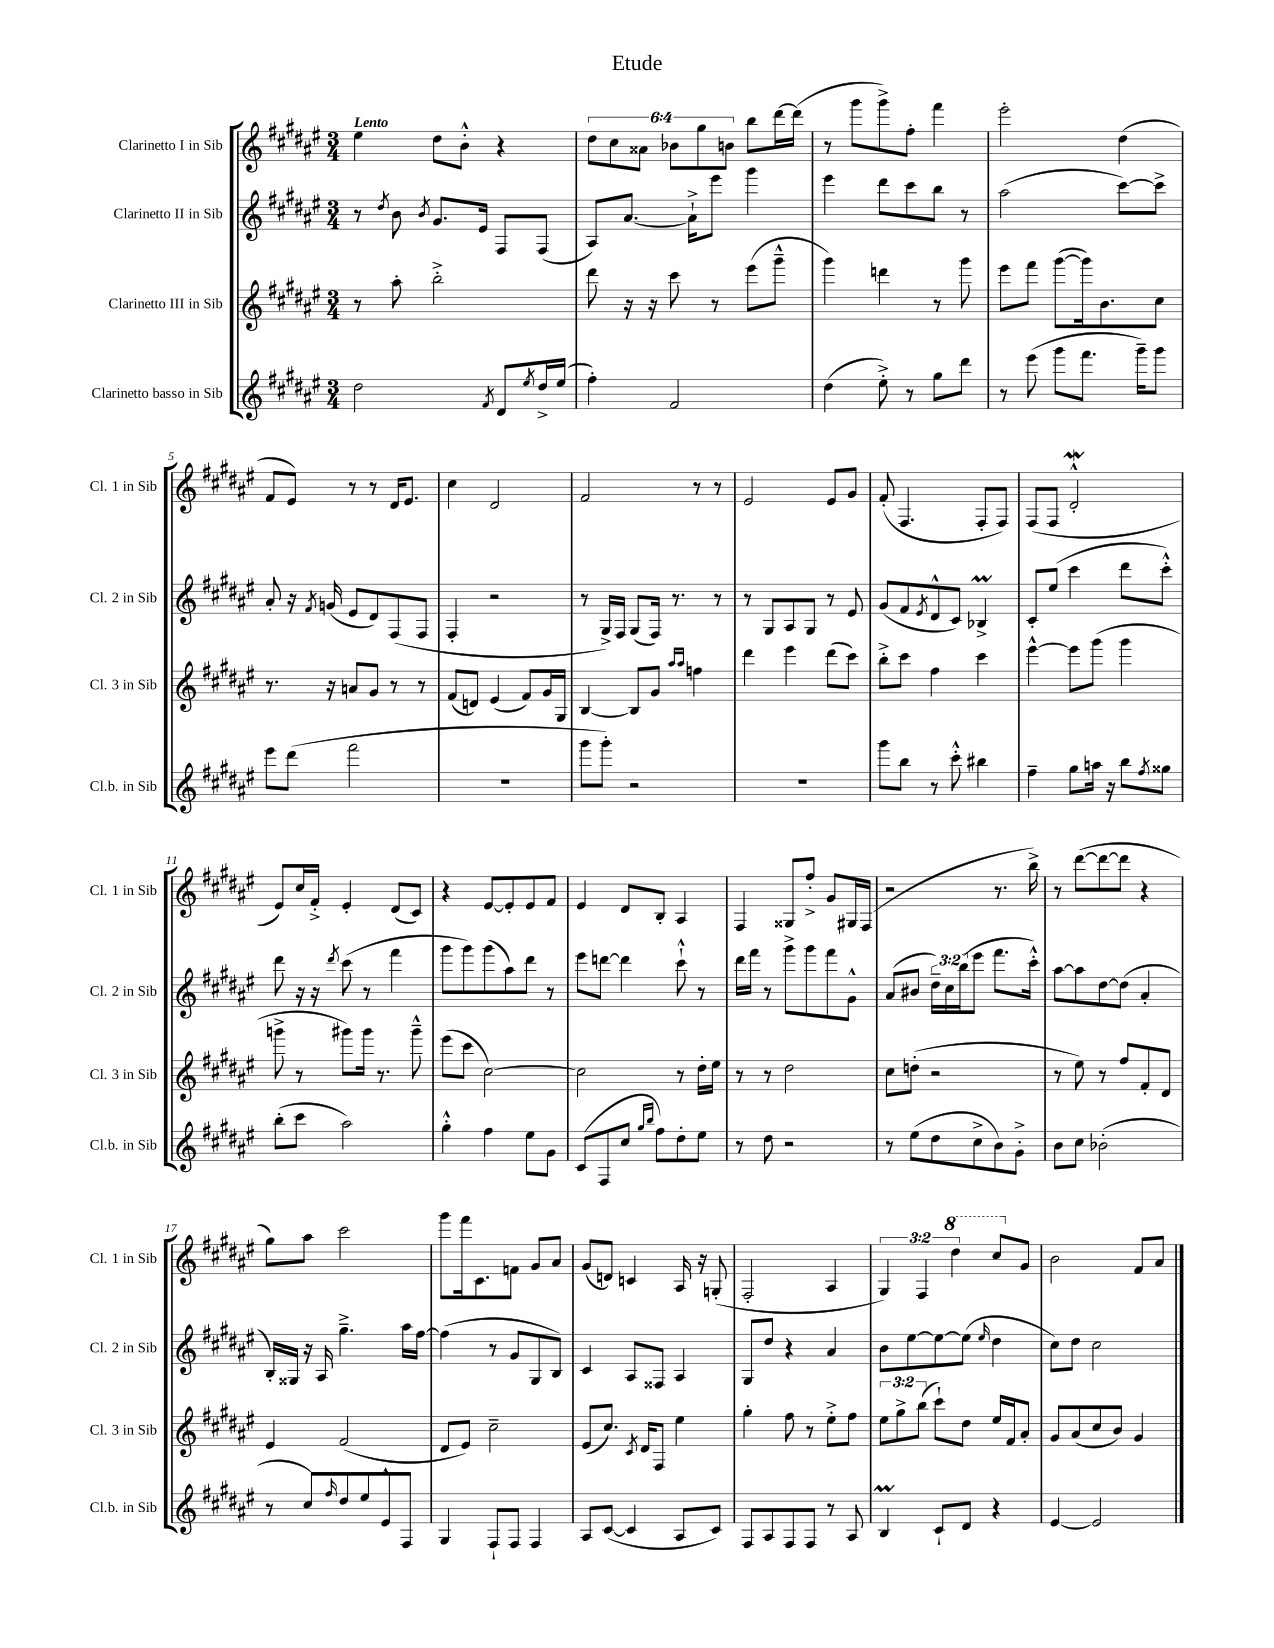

**kern	**kern	**kern	**kern
*staff4	*staff3	*staff2	*staff1
*clefG2	*clefG2	*clefG2	*clefG2
*k[f#c#g#d#a#e#]	*k[f#c#g#d#a#e#]	*k[f#c#g#d#a#e#]	*k[f#c#g#d#a#e#]
*M3/4	*M3/4	*M3/4	*M3/4
2dd#	8r	8r	4ee#
.	.	8qdd#	.
.	8aa#'	8b	.
.	.	8qb	.
.	2bb'^	8.g#	8dd#
.	.	.	8b'^^
.	.	16e#	.
8qf#	.	.	.
8d#	.	8F#	4r
8qee#	.	.	.
16dd#^	.	(8F#	.
(16ee#	.	.	.
=	=	=	=
4ff#')	8ddd#	8A#)	12dd#
.	.	.	12cc#
.	16r	[8.a#	.
.	.	.	12a##
.	16r	.	.
2f#	8ccc#	.	12b-
.	.	16a#`^]	.
.	.	.	12gg#
.	8r	8eee#	.
.	.	.	12b
.	(8eee#	4ggg#	8bb
.	8ggg#~^^	.	[16ddd#
.	.	.	(16ddd#]
=	=	=	=
(4dd#	4ggg#)	4eee#	8r
.	.	.	8ggg#
8ee#'^)	4ddd	8ddd#	8ggg#^)
8r	.	8ccc#	8ff#'
8gg#	8r	8bb	4fff#
8ddd#	8ggg#	8r	.
=	=	=	=
8r	8eee#	(2aa#	2eee#'
(8eee#	8fff#	.	.
8ggg#	([8ggg#	.	.
8.fff#	16ggg#])	.	.
.	8.b	.	.
.	.	[8ccc#)	(4dd#
16ggg#~)	.	.	.
8ggg#	8cc#	8ccc#^]	.
=	=	=	=
8eee#	8.r	8a#'	8f#
(8ddd#	.	16r	8e#)
.	.	8qf#	.
.	16r	(16g	.
2fff#	8a	8e#	8r
.	8g#	8d#)	8r
.	8r	(8F#	16d#
.	.	.	8.e#
.	8r	8F#	.
=	=	=	=
2.r	(8f#	4F#'	4cc#
.	8d)	.	.
.	(4e#	2r	2d#
.	8f#)	.	.
.	16g#	.	.
.	16G#	.	.
=	=	=	=
8ggg#	[4B	8r	2f#
8ggg#')	.	16G#^)	.
.	.	16F#	.
2r	8B]	(8G#	.
.	8g#	16F#)	.
.	.	8.r	.
.	16qqaa#	.	.
.	16qqaa#	.	.
.	4ff	.	8r
.	.	8r	8r
=	=	=	=
2.r	4ddd#	8r	2e#
.	.	8G#	.
.	4eee#	8A#	.
.	.	8G#	.
.	(8ddd#	8r	8e#
.	8ccc#)	8e#	8g#
=	=	=	=
8ggg#	8bb'^	(8g#	(8f#'
8bb	8ccc#	8f#	4.F#
.	.	8qe#	.
8r	4ff#	8d#^^	.
8ccc#'^^	.	8c#)	.
4bb#	4ccc#	4B-^	8F#'
.	.	.	8F#)
=	=	=	=
4ff#~	[4eee#^^	8c#'	(8F#
.	.	(8ee#	8F#
8gg#	8eee#]	4ccc#	2d#'^^
16aa	(8ggg#	.	.
16r	.	.	.
8bb	4ggg#	8ddd#	.
8qff#	.	.	.
8gg##	.	8ccc#'^^)	.
=	=	=	=
(8bb'	8ggg^	8ddd#	8e#)
8ccc#	8r	16r	16cc#
.	.	16r	16f#'^
.	.	8qddd#	.
2aa#)	8ggg#)	(8ccc#	4e#'
.	16ggg#	8r	.
.	8.r	.	.
.	.	4fff#	(8d#
.	8ggg#~^^	.	8c#)
=	=	=	=
4gg#'^^	(8eee#	8ggg#	4r
.	8ccc#	8ggg#)	.
4ff#	[2cc#)	(8ggg#	[8e#
.	.	8aa#)	8e#']
8ee#	.	8ddd#	8e#
8g#	.	8r	8f#
=	=	=	=
(8c#	2cc#]	8eee#	4e#
8F#	.	[8ddd	.
8cc#	.	4ddd]	8d#
16qqgg#	.	.	.
16qqbb	.	.	.
8ff#)	.	.	8B'
8dd#'	8r	8ccc#`^^	4A#
8ee#	16dd#'	8r	.
.	16ee#	.	.
=	=	=	=
8r	8r	16ddd#	4F#
.	.	16fff#	.
8dd#	8r	8r	.
2r	2dd#	8ggg#^	8G##
.	.	8ggg#	8ff#'^
.	.	8fff#	8g#
.	.	8g#^^	16G#
.	.	.	(16F#
=	=	=	=
8r	8cc#	(8a#	2r
(8ee#	(8dd'	8b#	.
8dd#	2r	24dd#~)	.
.	.	24cc#	.
.	.	(24bb	.
8cc#^	.	8eee#	.
8b)	.	8.fff#	8.r
8g#'^	.	.	.
.	.	16ccc#'^^)	16bb^)
=	=	=	=
8b	8r	[8aa#	8r
8cc#	8ee#)	8aa#]	([8ddd#
(2b-'	8r	[8dd#	8ddd#_
.	8ff#	(8dd#]	8ddd#]
.	8f#'	4a#'	4r
.	8d#	.	.
=	=	=	=
8r	4e#	16B')	8gg#)
.	.	16G##	.
8cc#)	.	16r	8aa#
.	.	16A#	.
16qqff#	.	.	.
8dd#	(2f#	4.gg#~^	2ccc#
8ee#	.	.	.
8e#^^	.	.	.
8F#	.	16aa#	.
.	.	[16ff#	.
=	=	=	=
4G#	8d#	(4ff#]	8ggg#
.	8e#)	.	16fff#
.	.	.	8.c#
8F#`	2cc#~	8r	.
8F#	.	8g#	8f
4F#	.	8G#	8g#
.	.	8B)	8a#
=	=	=	=
8A#	(8e#	4c#	(8g#
([8c#	8.cc#)	.	8d)
4c#]	.	8A#	4c
.	8qc#	.	.
.	16d#	.	.
.	8F#	8F##	.
8A#	4ee#	4A#	16A#
.	.	.	16r
8c#)	.	.	(8G'
=	=	=	=
8F#	4gg#'	8G#	2F#'
8A#	.	8dd#	.
8F#	8ff#	4r	.
8F#	8r	.	.
8r	8ee#'^	4a#	4A#
8A#	8ff#	.	.
=	=	=	=
4B	12ee#	8b	6G#)
.	12gg#^	.	.
.	.	[8ee#	.
.	(12bb	.	6F#
8c#`	8ccc#`)	8ee#_	.
.	.	.	6ddd#
8d#	8dd#	(8ee#]	.
.	.	16qqee#	.
4r	16ee#	4dd#	8ccc#
.	16f#	.	.
.	8a#'	.	8g#
=	=	=	=
[4e#	8g#	8cc#)	2b
.	(8a#	8dd#	.
2e#]	8cc#	2cc#	.
.	8b)	.	.
.	4g#	.	8f#
.	.	.	8a#
==	==	==	==
*-	*-	*-	*-
